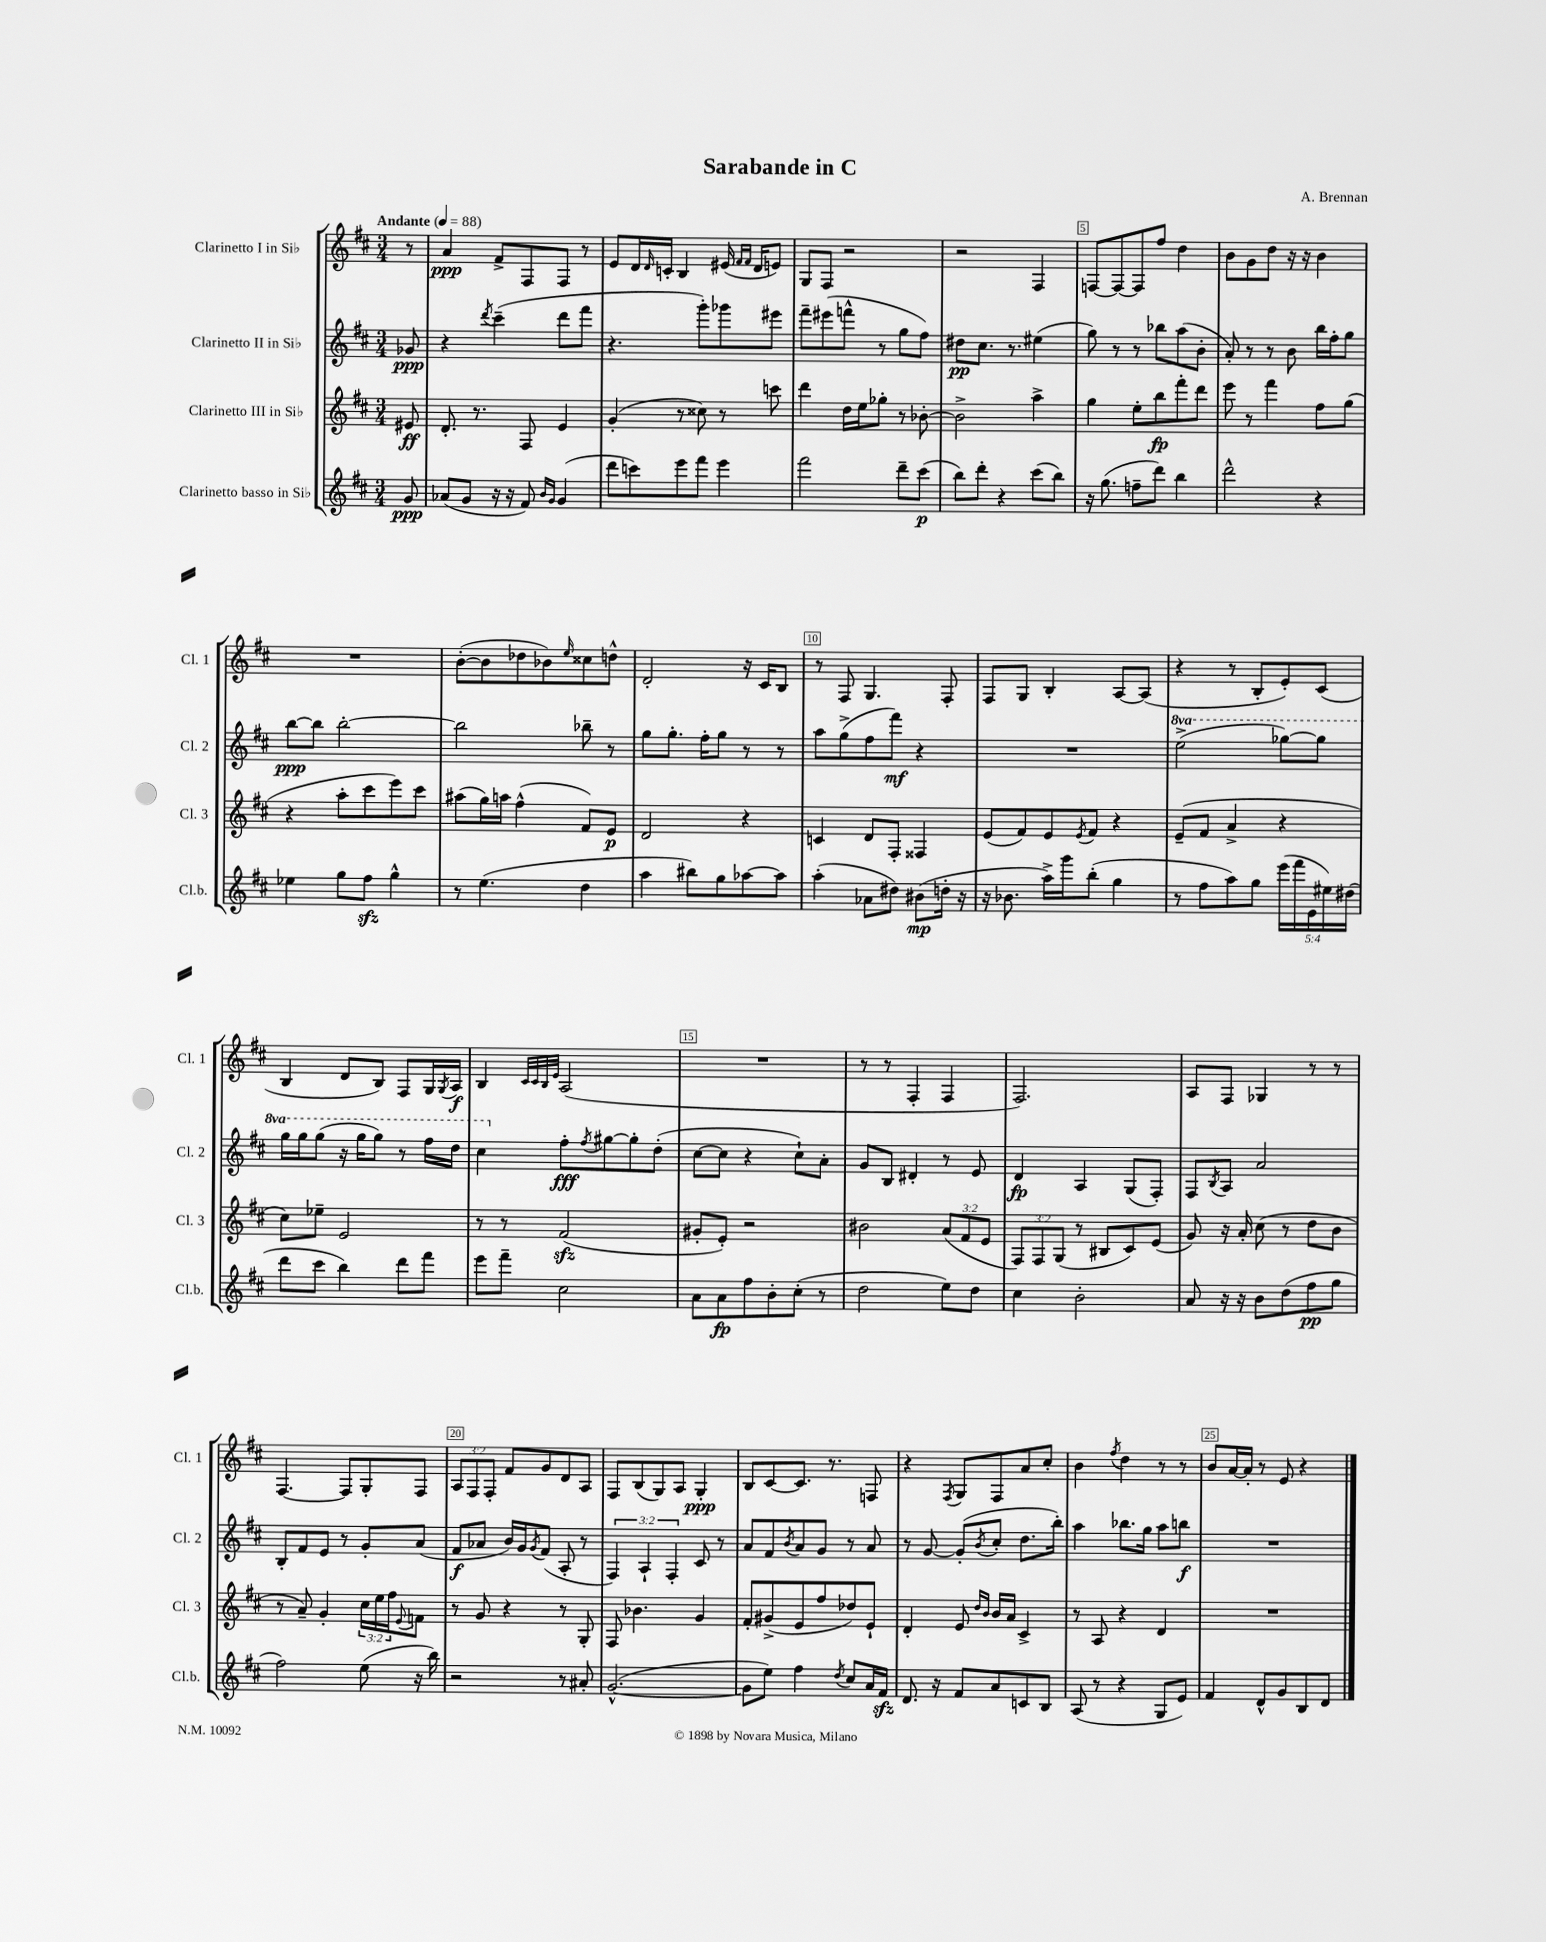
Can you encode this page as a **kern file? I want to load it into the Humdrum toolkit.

**kern	**kern	**kern	**kern
*staff4	*staff3	*staff2	*staff1
*clefG2	*clefG2	*clefG2	*clefG2
*k[f#c#]	*k[f#c#]	*k[f#c#]	*k[f#c#]
*M3/4	*M3/4	*M3/4	*M3/4
*MM88	*MM88	*MM88	*MM88
8g/	8e#/	8g-/	8r
=	=	=	=
(8a-/L	8.d'/	4r	4a/
8g/J	.	.	.
.	8.r	.	.
.	.	8qddd/	.
16r	.	(4ccc#~\	8f#^/L
16r	.	.	.
8f#/)	8F#/	.	8F#/
16qqb/LL	.	.	.
16qqg/JJ	.	.	.
(4g/	4e/	8ddd\L	8F#/J
.	.	8fff#\J	8r
=	=	=	=
8ddd\L	(4g'/	4.r	8e/L
8ccc\)	.	.	16d/L
.	.	.	16qqd/
.	.	.	16c'/JJ
8eee\	8r	.	4B/
8fff#\J	8cc##\)	8ggg'\L)	.
4eee\	8r	8ggg-\	(16e#/
.	.	.	16qqf#/LL
.	.	.	16qqf#/JJ
.	.	.	16d/LK
.	8ccc\	8eee#\J	8e/J)
=	=	=	=
2fff#\	4ddd\	8fff#~\L	8G/L
.	.	(8eee#\	8F#/J
.	16dd\LL	8fff^^\J	2r
.	16ee\J	.	.
.	8gg-'\J	8r	.
8ddd~\L	8r	8gg\L	.
(8ccc#\J	[8b-'\	8ff#\J)	.
=	=	=	=
8bb\L)	2b-^\]	8dd#\L	2r
8ddd'\J	.	8.cc#\J	.
4r	.	.	.
.	.	8.r	.
(8ccc#\L	4aa^\	(4ee#\	4F#/
8bb\J)	.	.	.
=	=	=	=
16r	4gg\	8gg\)	[8F/L
(8.gg\	.	.	.
.	.	8r	8F/_
8ff~\L	8ee'\L	8r	8F/]
8ddd\J)	8bb\	8bb-\L	8ff#/J
4bb\	8fff#'\	(8aa\	4dd\
.	8ddd\J	8b'\J	.
=	=	=	=
2ddd^^\	8eee\	8a'/)	8b\L
.	8r	8r	8g\
.	4fff#\	8r	8dd\J
.	.	8b\	16r
.	.	.	16r
4r	8ff#\L	16bb\LL	4b\
.	.	16ff#'\J	.
.	(8gg\J	8gg\J	.
=	=	=	=
4ee-\	4r	[8bb\L	2.r
.	.	8bb\]J	.
8gg\L	8aa'\L	[2bb'\	.
8ff#\J	8ccc#\	.	.
4gg^^\	8eee\)	.	.
.	8ccc#\J	.	.
=	=	=	=
8r	(8aa#\L	2bb\]	([8b'\L
(4.ee\	16gg\L)	.	8b\]
.	16aa\JJ	.	.
.	(4ff#^^\	.	8dd-\
.	.	.	8b-\)
.	.	.	16qqee/
4dd\	8f#/L)	8bb-~\	8cc##\
.	8e/J	8r	8dd^^\J
=	=	=	=
4aa\	2d/	8gg\L	2d'/
.	.	8.gg'\J	.
8bb#\L)	.	.	.
.	.	16ff#'\LK	.
8gg\	.	8gg\J	.
[8aa-\	4r	8r	16r
.	.	.	16c#/LK
8aa-\]J	.	8r	8B/J
=	=	=	=
(4aa'\	4c/	8aa\L	8r
.	.	(8gg^\	8F#/
8a-\L	8d/L	8ff#\	4.G/
8dd#\J)	8F#'/J	8fff#\J)	.
(8b#\L	4F##/	4r	.
16dd'\Jk	.	.	8F#'/
16r	.	.	.
=	=	=	=
16r	(8e/L	2.r	8F#/L
8.b-\	.	.	.
.	8f#/)	.	8G/J
16aa^\LL)	8e/	.	4B'/
16ggg\J	.	.	.
.	8qe/	.	.
(8bb'\J	8f#/J	.	.
4gg\	4r	.	[8A/L
.	.	.	(8A/]J
=	=	=	=
8r	(8e~/L	(2eee^\	4r
8ff#\L	8f#/J	.	.
8aa\)	4a^/	.	8r
8gg\J	.	.	8B'/L
(20eee\LL	4r	[8ggg-\L)	8e'/)
20fff#\	.	.	.
20e\	.	.	.
.	.	8ggg-\]J	(8c#/J
20ee#\)	.	.	.
(20dd#\JJ	.	.	.
=	=	=	=
8ddd\L	8cc#\L)	16ggg\LL	4B/
.	.	16ggg\J	.
8ccc#\J	8ee-~\J	(8ggg\J	.
4bb\)	2e/	16r	8d/L
.	.	16ggg\LK	.
.	.	8ggg\J)	8B/J)
8ddd\L	.	8r	8F#/L
8fff#\J	.	16fff#\LL	16G/L
.	.	.	8qG/
.	.	16ddd\JJ	16A/JJ
=	=	=	=
8eee\L	8r	4ccc#\	4B/
8fff#~\J	8r	.	.
.	.	.	32qqc#/LLL
.	.	.	32qqc#/
.	.	.	32qqB/
.	.	.	32qqe/JJJ
2cc#\	(2f#/	8ff#'\L	(2A/
.	.	8qff#/	.
.	.	[8gg#\	.
.	.	8gg#'\]	.
.	.	(8dd'\J	.
=	=	=	=
8a\L	8g#'/L	[8cc#\L	2.r
8a\	8e'/J)	8cc#\]J	.
8ff#\	2r	4r	.
8b'\	.	.	.
(8cc#'\J	.	8cc#`\L)	.
8r	.	8a'\J	.
=	=	=	=
2dd\	2b#\	8g/L	8r
.	.	8B/J	8r
.	.	4d#'/	4F#'/
8ee\L)	(12a/L	8r	4F#/
.	12f#/	.	.
8dd\J	.	8e/	.
.	12e/J	.	.
=	=	=	=
4cc#\	12F#/L)	4d/	2.F#/)
.	12F#/	.	.
.	(12G/J	.	.
2b'\	8r	4A/	.
.	8B#/L	.	.
.	8c#/)	(8G/L	.
.	(8e/J	8F#'/J)	.
=	=	=	=
8a/	8g/)	8F#/L	8A/L
.	.	8qB/	.
16r	16r	8A/J	8F#/J
16r	16a'/	.	.
8b\L	(8cc#\	2a/	4G-/
(8dd\	8r	.	.
8ff#\	8dd\L	.	8r
8gg\J	8b\J	.	8r
=	=	=	=
2ff#\)	8r	8B'/L	[4.F#/
.	8a~/)	8f#/	.
.	4g'/	8e/J	.
.	.	8r	8F#/]L
(8ee\	24cc#\LL	8g'/L	8G'/
.	24ee\	.	.
.	24ff#\J	.	.
.	8qqe/	.	.
16r	8f\J	(8a/J	8F#/J
16bb\)	.	.	.
=	=	=	=
2r	8r	8f#/L	12A/L
.	.	.	12F#/
.	8g/	8a-/J	.
.	.	.	12F#'/J
.	4r	16b/LL)	8f#/L
.	.	16g/J	.
.	.	8qg/	.
.	.	(8f#/J	8g/
8r	8r	8A'/	8d/
8a#'/	8G'/	8r	8A/J
=	=	=	=
([2.g^^/	8F#/	6F#/)	8F#/L
.	4.b-\	.	(8B/
.	.	6A`/	.
.	.	.	8G/)
.	.	6F#'/	.
.	.	.	8A/J
.	4g/	8c#/	4G'/
.	.	8r	.
=	=	=	=
8g\]L	8f#'/L	8a/L	8B/L
8ee\J)	(8g#^/	8f#/	[8c#/
.	.	8qb/	.
4ff#\	8e/	8a/	8.c#/]J
.	8ff#/	8g/J	.
.	.	.	8.r
8qdd/	.	.	.
8cc#/L	8dd-/)	8r	.
16a/L	8e`/J	8a/	8F/
16f#/JJ	.	.	.
=	=	=	=
8.d/	4d'/	8r	4r
.	.	[8g/	.
16r	.	.	.
.	.	.	8qF#/
8f#/L	8e/	(8g'/]L	8G/L
.	16qqdd/LL	.	.
.	16qqb/JJ	8qb/	.
8a/	16b/LL	8cc#'/J	8F#/
.	16a/JJ	.	.
8c/	4c#^/	8.dd\L	8a/
8B/J	.	.	8cc#'/J
.	.	16bb'\Jk)	.
=	=	=	=
(8A/	8r	4aa\	4b\
8r	8A/	.	.
.	.	.	8qff#/
4r	4r	8.bb-\L	4dd\
.	.	16gg\Jk	.
8G/L	4d/	8aa\L	8r
8e/J)	.	8bb\J	8r
=	=	=	=
4f#/	2.r	2.r	8b/L
.	.	.	[16a/L
.	.	.	16a'/]JJ
8d^^/L	.	.	8r
8g/	.	.	8e/
8B/	.	.	4r
8d/J	.	.	.
==	==	==	==
*-	*-	*-	*-
